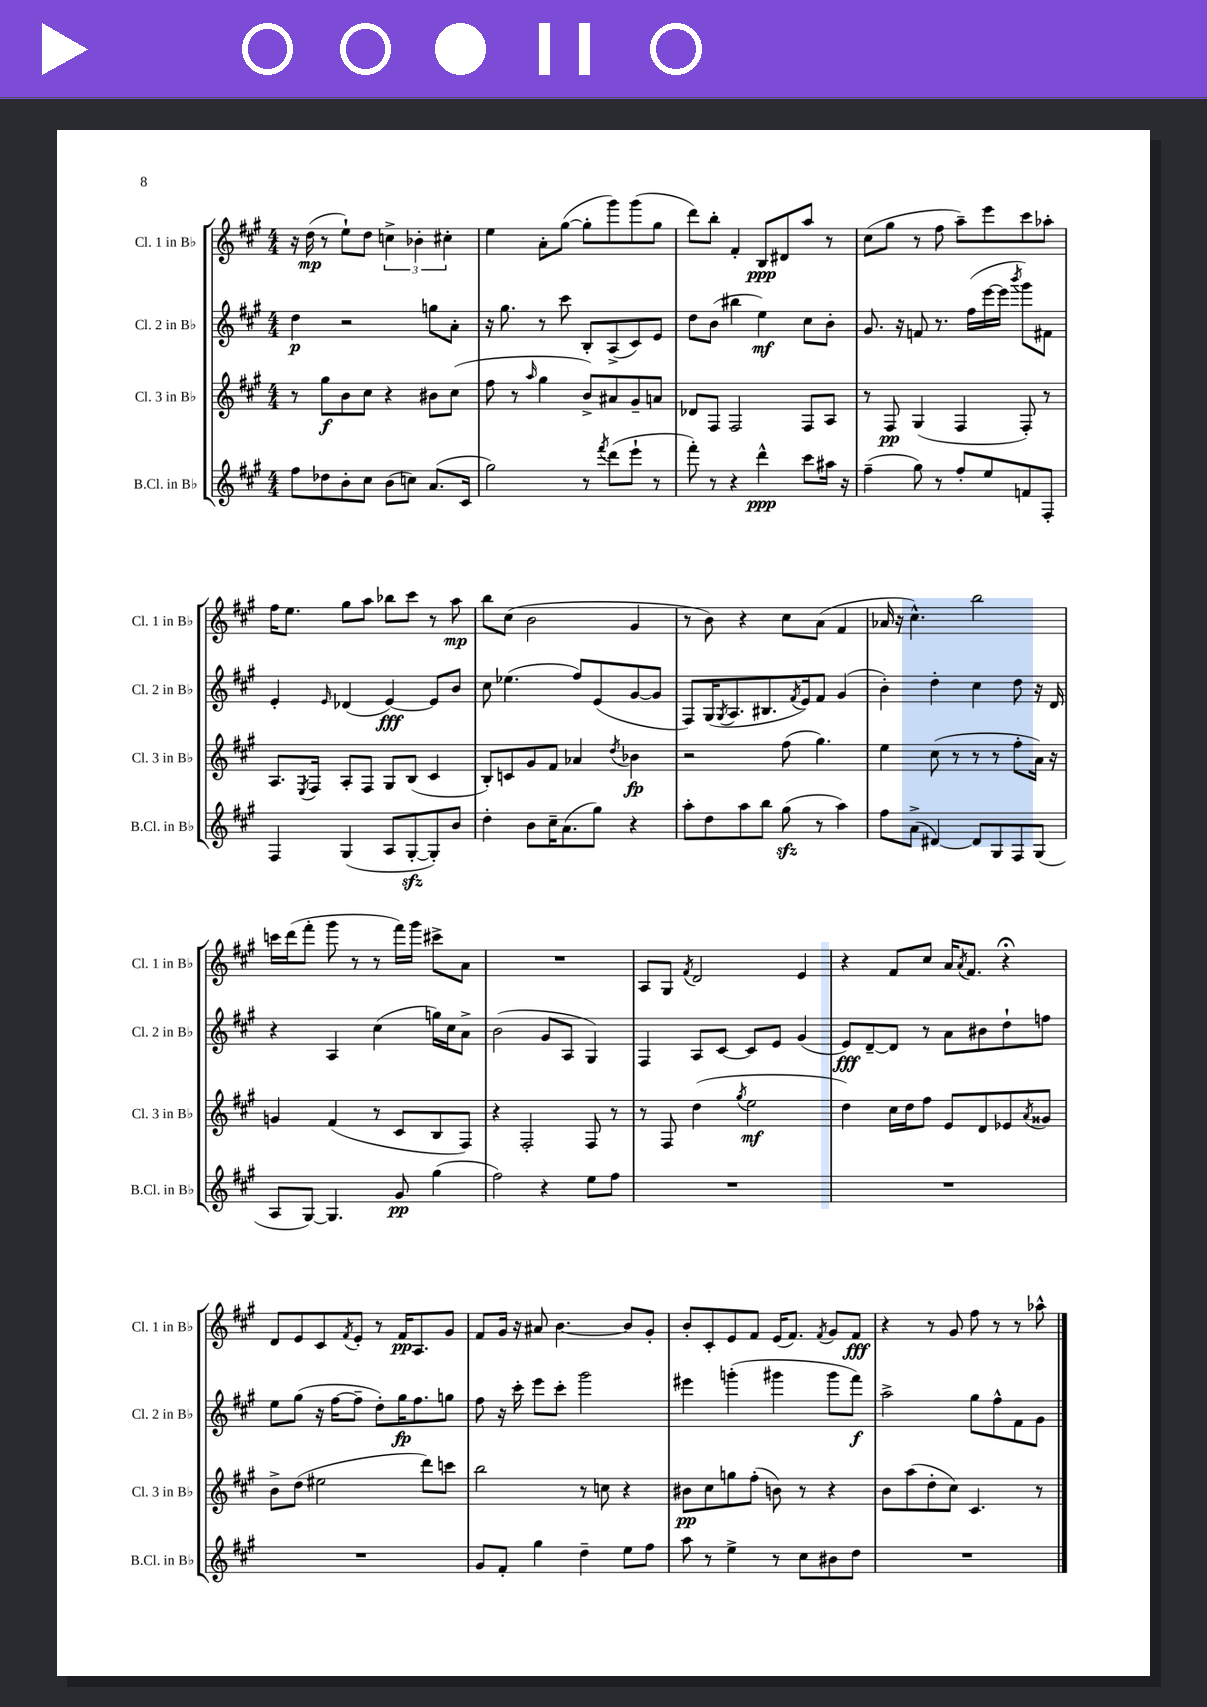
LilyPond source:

<<
\new StaffGroup <<
\new Staff = "s0" \with { instrumentName = "Cl. 1 in Bb" shortInstrumentName = "Cl. 1 in Bb" } {
    \clef treble \key a \major \numericTimeSignature \time 4/4
    r16 d''16\mp( r8 e''8-!) d''8 \tuplet 3/2 { c''4-> bes'4-. cis''4-. } |
    e''4 a'8-. gis''8~( gis''8-. gis'''8) gis'''8( gis''8 |
    d'''8) b''8-. fis'4-. b8\ppp dis'8 a''8 r8 |
    cis''8( gis''8 r8 fis''8 a''8--) e'''8 cis'''8 aes''8-. |
    fis''16 e''8. gis''8 a''8 bes''8 cis'''8 r8 a''8\mp |
    b''8 cis''8( b'2 gis'4 |
    r8 b'8) r4 cis''8 a'8( fis'4 |
    aes'16 r16 cis''4.-^) b''2 |
    c'''16 d'''16( fis'''8-. gis'''8 r8 r8 fis'''16) gis'''16 cis'''8-> a'8 |
    R1 |
    a8 gis8 \acciaccatura { fis'8 } d'2 e'4 |
    r4 fis'8 cis''8 a'16 \acciaccatura { a'8 } fis'8. r4\fermata |
    d'8 e'8 cis'8 \acciaccatura { fis'8 } e'8-. r8 fis'16\pp a8. gis'8 |
    fis'8 gis'16 r16 ais'8 b'4.~ b'8 gis'8-. |
    b'8-. cis'8-. e'8 fis'8 e'16( fis'8.) \acciaccatura { fis'8 } gis'8 fis'8\fff |
    r4 r8 gis'8 fis''8 r8 r8 aes''8-^ \bar "|." |
}
\new Staff = "s1" \with { instrumentName = "Cl. 2 in Bb" shortInstrumentName = "Cl. 2 in Bb" } {
    \clef treble \key a \major \numericTimeSignature \time 4/4
    d''4\p r2 g''8 a'8-. |
    r16 gis''8. r8 cis'''8 b8-. a8->( cis'8) e'8 |
    d''8 b'8( bis''4 e''4\mf) cis''8 b'8-. |
    gis'8. r16 f'8 r8. fis''16( e'''16~ e'''16 \acciaccatura { b'''8 } gis'''8) fis'8 |
    e'4-. \grace { e'16 } des'4( e'4~\fff) e'8 b'8 |
    cis''8 ees''4.( fis''8) e'8( gis'8~ gis'8 |
    fis8) gis16( \acciaccatura { gis8 } a8. bis8. \acciaccatura { fis'8 } e'16) fis'8 gis'4( |
    b'4-.) d''4-. cis''4 d''8 r16 d'16 |
    r4 a4 cis''4( g''16) cis''16 a'8-> |
    b'2( gis'8 a8 gis4) |
    fis4 a8 cis'8~ cis'8 e'8 gis'4( |
    e'8\fff) d'8~-- d'8 r8 a'8 bis'8 d''8-! f''8 |
    e''8 gis''8( r16 fis''16~ fis''8-- d''8-.) gis''16\fp fis''8. g''8 |
    fis''8 r16 cis'''16-. e'''8 cis'''8-. gis'''2 |
    eis'''4 g'''4-.( gis'''4 gis'''8 fis'''8\f) |
    a''2-> gis''8 fis''8-^ fis'8 gis'8 \bar "|." |
}
\new Staff = "s2" \with { instrumentName = "Cl. 3 in Bb" shortInstrumentName = "Cl. 3 in Bb" } {
    \clef treble \key a \major \numericTimeSignature \time 4/4
    r8 gis''8\f b'8 cis''8 r4 bis'8 cis''8( |
    fis''8 r8 \grace { a''16 } gis''4 b'8->) ais'8 gis'8-- a'8 |
    des'8 fis8 fis2 fis8 a8 |
    r8 fis8\pp gis4( fis4 fis8-.) r8 |
    a8. \acciaccatura { e8 } fis16 a8-. fis8 gis8 b8( cis'4 |
    b8-.) c'8 gis'8 fis'8 aes'4 \acciaccatura { d''8 } bes'4\fp |
    r2 fis''8( gis''4.) |
    e''4 cis''8( r8 r8 r8 fis''8-. a'16) r16 |
    g'4 fis'4( r8 cis'8 b8 fis8) |
    r4 fis2-. fis8 r8 |
    r8 fis8 d''4( \acciaccatura { gis''8 } e''2\mf |
    d''4) cis''16 d''16 fis''8 e'8 d'8 ees'8 \acciaccatura { a'8 } gisis'8 |
    b'8-> d''8( eis''2 d'''8) c'''8 |
    b''2 r8 c''8 r4 |
    bis'8\pp cis''8 g''8 fis''8-.( b'8) r8 r4 |
    b'8 a''8( d''8-. cis''8) cis'4. r8 \bar "|." |
}
\new Staff = "s3" \with { instrumentName = "B.Cl. in Bb" shortInstrumentName = "B.Cl. in Bb" } {
    \clef treble \key a \major \numericTimeSignature \time 4/4
    fis''8 des''8 b'8-. cis''8 b'8( c''8) a'8.( cis'16 |
    gis''2) r8 \acciaccatura { fis'''8 } d'''8( e'''8-! r8 |
    fis'''8-.) r8 r4 d'''4-^\ppp cis'''8 ais''16 r16 |
    fis''4--( gis''8) r8 fis''8-. e''8 f'8 fis8-. |
    fis4 gis4( a8 gis8~-.\sfz gis8-.) b'8 |
    d''4-. b'8 cis''16-- a'8.( gis''8) r4 |
    a''8-. d''8 a''8 b''8 gis''8\sfz( r8 a''4) |
    fis''8 a'8->( dis'4~) dis'8 gis8 fis8 gis8( |
    a8 gis8~) gis4. gis'8\pp gis''4( |
    fis''2) r4 e''8 fis''8 |
    R1 |
    R1 |
    R1 |
    gis'8 fis'8-. gis''4 d''4-- e''8 fis''8 |
    a''8 r8 e''4-> r8 cis''8 bis'8 d''8 |
    R1 \bar "|." |
}
>>
>>
\layout { \context { \Score \remove "Bar_number_engraver" } }
